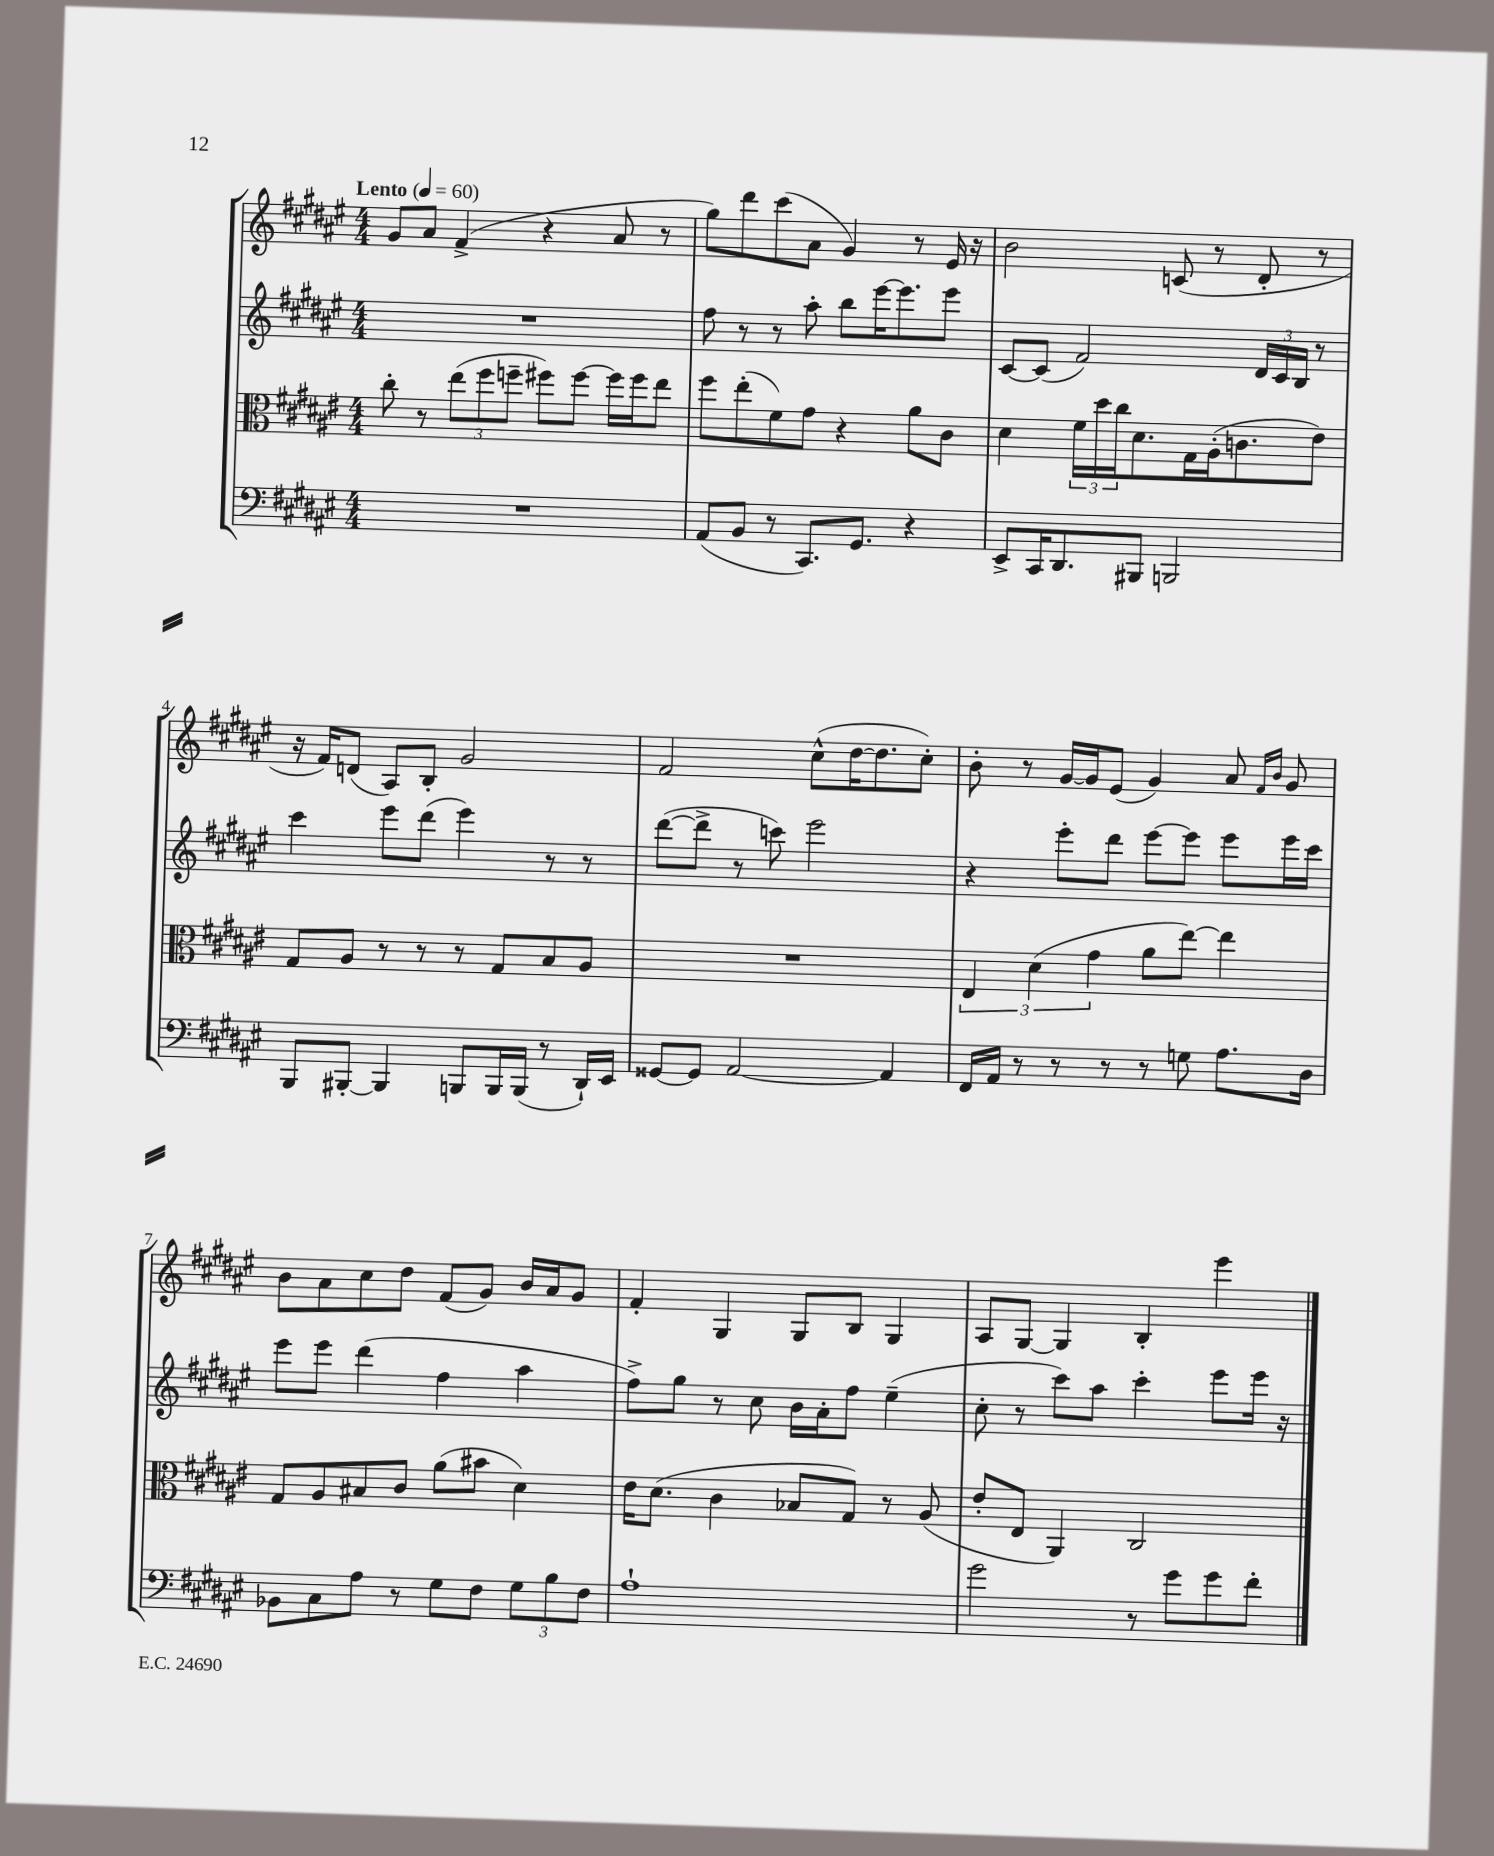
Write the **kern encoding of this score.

**kern	**kern	**kern	**kern
*part4	*part3	*part2	*part1
*staff4	*staff3	*staff2	*staff1
*clefF4	*clefC3	*clefG2	*clefG2
*k[f#c#g#d#a#e#]	*k[f#c#g#d#a#e#]	*k[f#c#g#d#a#e#]	*k[f#c#g#d#a#e#]
*M4/4	*M4/4	*M4/4	*M4/4
*MM60	*MM60	*MM60	*MM60
=1	=1	=1	=1
!	!	!	!LO:TX:a:B:t=Lento
1r	8cc#'\	1r	8g#/L
.	8r	.	8a#/J
.	(12ee#\L	.	(4f#^/
.	12ff#\	.	.
.	12ffn~\J	.	.
.	8ff#X\L)	.	4r
.	[8ff#\J	.	.
.	16ff#\LL]	.	8a#/
.	16ff#\J	.	.
.	8ee#\J	.	8r
=2	=2	=2	=2
(8AA#/L	8ff#\L	8ff#\	8gg#\L)
8BB/J	(8ee#'\	8r	8ddd#\
8r	8f#\)	8r	(8ccc#\
8.CC#/L)	8g#\J	8aa#'\	8a#\J
.	4r	8bb\L	4g#/)
8.GG#/J	.	.	.
.	.	[16eee#\K	.
.	.	8.eee#\]	.
4r	8a#\L	.	8r
.	8c#\J	8eee#\J	16e#/
.	.	.	16r
=3	=3	=3	=3
8EE#^/L	4d#\	[8c#/L	2b\
16CC#/K	.	(8c#/J]	.
8.DD#/	.	.	.
.	24f#\LL	2f#/)	.
.	24dd#\	.	.
.	24cc#\J	.	.
8BBB#X/J	8.d#\	.	.
2BBBn/	.	.	(8cn/
.	16G#\L	.	.
.	(16A#'\J	.	8r
.	8.cn\	.	.
.	.	24d#/LL	8d#'/
.	.	24c#/	.
.	.	24B/JJ	.
.	8e#\J)	8r	8r
!!LO:LB:g=z
=4	=4	=4	=4
8BBB/L	8G#/L	4ccc#\	16r
.	.	.	16f#/KL)
[8BBB#X'/J	8A#/J	.	(8dn/J
4BBB#/]	8r	8eee#\L	8A#/L)
.	8r	(8ddd#\J	8B'/J
8BBBn/L	8r	4eee#\)	2g#/
16BBB/L	8G#/L	.	.
(16BBB/JJ	.	.	.
8r	8B/	8r	.
16DD#`/LL)	8A#/J	8r	.
16EE#/JJ	.	.	.
=5	=5	=5	=5
[8GG##X/L	1r	([8ddd#\L	2f#/
8GG##/J]	.	8ddd#^\J]	.
[2AA#/	.	8r	.
.	.	8cccn\)	.
.	.	2eee#\	(8cc#^^\L
.	.	.	[16dd#\K
.	.	.	8.dd#\]
4AA#/]	.	.	.
.	.	.	8cc#'\J)
=6	=6	=6	=6
16FF#/LL	6E#/	4r	8b'\
16AA#/JJ	.	.	.
8r	.	.	8r
.	(6d#\	.	.
8r	.	8eee#'\L	[16g#/LL
.	.	.	16g#/J]
.	6g#\	.	.
8r	.	8ddd#\J	(8e#/J
8r	8a#\L	[8eee#\L	4g#/)
8Gn\	[8ee#\J)	8eee#\J]	.
8.A#\L	4ee#\]	8eee#\L	8a#/
.	.	.	16qqf#/LL
.	.	.	16qqb/JJ
.	.	16eee#\L	8g#/
16D#\Jk	.	16ccc#\JJ	.
!!LO:LB:g=z
=7	=7	=7	=7
8BB-X\L	8G#/L	8eee#\L	8b\L
8C#\	8A#/	8eee#\J	8a#\
8A#\J	8B#X/	(4ddd#\	8cc#\
8r	8c#/J	.	8dd#\J
8G#\L	(8a#\L	4ff#\	(8f#/L
8F#\J	8b#X\J	.	8g#/J)
12G#\L	4d#\)	4aa#\	16b/LL
.	.	.	16a#/J
12B\	.	.	.
.	.	.	8g#/J
12F#\J	.	.	.
=8	=8	=8	=8
1A#`	16e#\KL	8ff#^\L)	4f#'/
.	(8.d#\J	.	.
.	.	8gg#\J	.
.	4c#\	8r	4G#/
.	.	8cc#\	.
.	8B-X/L	16b\LL	8G#/L
.	.	16a#'\J	.
.	8G#/J)	8ff#\J	8B/J
.	8r	(4ee#~\	4G#/
.	(8A#/	.	.
=9	=9	=9	=9
2g#\	8e#'/L	8cc#'\	8A#/L
.	8E#/J	8r	[8G#/J
.	4AA#/)	8ccc#\L)	4G#/]
.	.	8aa#\J	.
8r	2C#/	4ccc#'\	4B'/
8g#\L	.	.	.
8g#\	.	8eee#\L	4eee#\
8f#'\J	.	16eee#\Jk	.
.	.	16r	.
==	==	==	==
*-	*-	*-	*-
